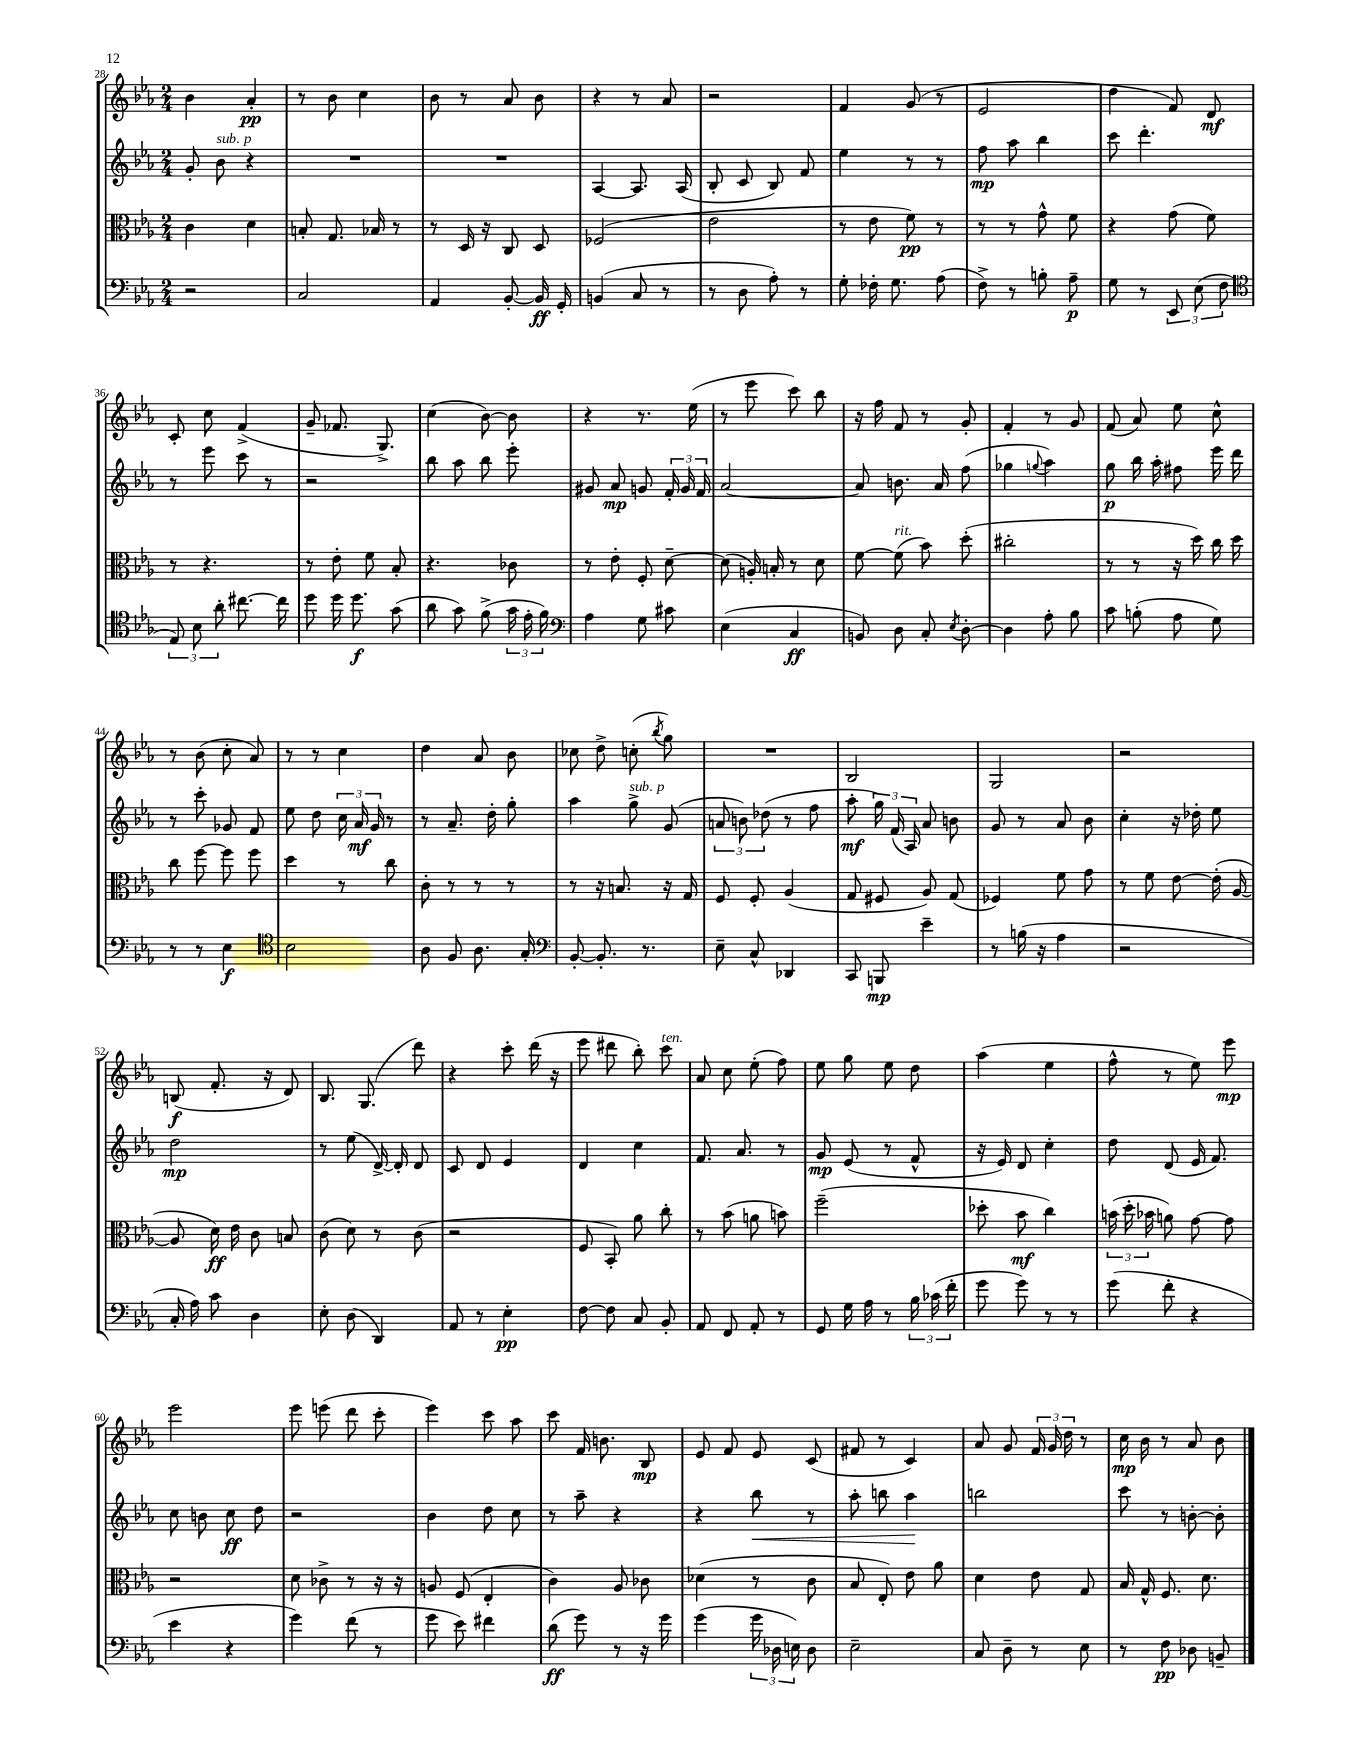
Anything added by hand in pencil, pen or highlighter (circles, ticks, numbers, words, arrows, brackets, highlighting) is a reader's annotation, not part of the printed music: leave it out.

**kern	**kern	**kern	**kern
*staff4	*staff3	*staff2	*staff1
*clefF4	*clefC3	*clefG2	*clefG2
*k[b-e-a-]	*k[b-e-a-]	*k[b-e-a-]	*k[b-e-a-]
*M2/4	*M2/4	*M2/4	*M2/4
2r	4c\	8g'/	4b-\
.	.	8b-\	.
.	4d\	4r	4a-'/
=	=	=	=
2C/	8B'/	2r	8r
.	8.G/	.	8b-\
.	.	.	4cc\
.	16B-/	.	.
.	8r	.	.
=	=	=	=
4AA-/	8r	2r	8b-\
.	16D/	.	8r
.	16r	.	.
[8BB-'/	8C/	.	8a-/
16BB-/]	8D/	.	8b-\
16GG'/	.	.	.
=	=	=	=
(4BB/	(2F-/	[4A-/	4r
8C/	.	8.A-/]	8r
8r	.	.	8a-/
.	.	(16A-/	.
=	=	=	=
8r	2e-\	8B-'/	2r
8D\	.	8c/	.
8A-'\)	.	8B-/)	.
8r	.	8f/	.
=	=	=	=
8G'\	8r	4ee-\	4f/
16F-'\	8e-\	.	.
8.G\	.	.	.
.	8f\)	8r	(8g/
(8A-\	8r	8r	8r
=	=	=	=
8F^\)	8r	8ff\	2e-/
8r	8r	8aa-\	.
8B'\	8g^^\	4bb-\	.
8A-~\	8f\	.	.
=	=	=	=
8G\	4r	8ccc\	4dd\
8r	.	4.ddd'\	.
12EE-/	(8g\	.	8f/)
(12E-\	.	.	.
.	8f\)	.	8d/
12F\	.	.	.
=	=	=	=
*clefC4	*	*	*
12E-/)	8r	8r	8c'/
12B-\	.	.	.
.	4.r	8eee-\	8cc\
12a-'\	.	.	.
[8.cc#\	.	8ccc\	(4f^/
.	.	8r	.
16cc#\]	.	.	.
=	=	=	=
8dd\	8r	2r	8g~/
16dd\	8e-'\	.	8.f-/
8.dd\	.	.	.
.	8f\	.	.
.	.	.	8.G^/)
(8g\	8B-'/	.	.
=	=	=	=
8a-\	4.r	8bb-\	(4cc\
8g\)	.	8aa-\	.
(8f^\	.	8bb-\	[8b-\)
24g\	8c-\	8eee-'\	8b-\]
24e-'\	.	.	.
24f\)	.	.	.
=	=	=	=
*clefF4	*	*	*
4A-\	8r	8g#/	4r
.	8e-'\	8a-/	.
8G\	8F'/	8g/	8.r
8c#\	[8d~\	24f'/	.
.	.	24g/	.
.	.	.	(16ee-\
.	.	24f/	.
=	=	=	=
(4E-\	(8d\]	[2a-/	8r
.	16A'/)	.	8eee-\
.	16B'/	.	.
4C/	8r	.	8ccc\)
.	8d\	.	8bb-\
=	=	=	=
8BB/)	[8f\	8a-/]	16r
.	.	.	16ff\
8D\	(8f\]	8.b\	8f/
8C'/	8b-\)	.	8r
.	.	16a-/	.
8qE-/	.	.	.
[8D'\	(8dd'\	(8ff\	8g'/
=	=	=	=
4D\]	2cc#'\	4gg-\	4f'/
.	.	8qqgg/	.
8A-'\	.	4aa-\)	8r
8B-\	.	.	8g/
=	=	=	=
8c\	8r	8gg\	(8f/
(8B'\	8r	16bb-\	8a-/)
.	.	16aa-'\	.
8A-\	16r	8ff#\	8ee-\
.	16dd\)	.	.
8G\)	16cc\	16eee-\	8cc^^\
.	16dd\	16ddd\	.
=	=	=	=
8r	8cc\	8r	8r
8r	[8ff\	8ccc'\	(8b-\
4E-\	8ff\]	8g-/	8cc'\
.	8ff\	8f/	8a-/)
=	=	=	=
*clefC4	*	*	*
2B-\	4dd\	8ee-\	8r
.	.	8dd\	8r
.	8r	24cc\	4cc\
.	.	24a-/	.
.	.	24g/	.
.	8cc\	8r	.
=	=	=	=
8A-\	8c'\	8r	4dd\
8F/	8r	8.a-~/	.
8.A-\	8r	.	8a-/
.	.	16dd'\	.
.	8r	8gg'\	8b-\
16G'/	.	.	.
=	=	=	=
*clefF4	*	*	*
[8BB-'/	8r	4aa-\	8cc-\
8.BB-'/]	16r	.	8dd^\
.	8.B/	.	.
.	.	8gg^\	(8cc'\
8.r	.	.	.
.	.	.	8qbb-/
.	16r	(8g/	8gg\)
.	16G/	.	.
=	=	=	=
8E-~\	8F/	12a/	2r
.	.	12b\)	.
8C^^/	8F'/	.	.
.	.	(12dd-\	.
4DD-/	(4A-/	8r	.
.	.	8ff\	.
=	=	=	=
8CC/	8G/	8aa-'\	2B-/
8BBB/	8F#/	24gg\)	.
.	.	(24f/	.
.	.	24A-/)	.
4e-~\	8A-/)	8a-/	.
.	(8G/	8b\	.
=	=	=	=
8r	4F-/)	8g/	2G/
(16B\	.	8r	.
16r	.	.	.
4A-\	8f\	8a-/	.
.	8g\	8b-\	.
=	=	=	=
2r	8r	4cc'\	2r
.	8f\	.	.
.	[8e-\	16r	.
.	.	16dd-'\	.
.	(16e-'\]	8ee-\	.
.	[16A-/	.	.
=	=	=	=
16C'/	8A-/]	2dd\	(8B/
16A-\)	.	.	.
8c\	16d\)	.	8.f'/
.	16e-\	.	.
4D\	8c\	.	.
.	.	.	16r
.	8B/	.	8d/)
=	=	=	=
8E-'\	(8c\	8r	8.B-/
(8D\	8d\)	(8ee-\	.
.	.	.	(8.G/
4DD/)	8r	[16d^/)	.
.	.	16d'/]	.
.	(8c\	8d/	8ddd\)
=	=	=	=
8AA-/	2r	8c/	4r
8r	.	8d/	.
4E-'\	.	4e-/	8ccc'\
.	.	.	(16ddd\
.	.	.	16r
=	=	=	=
[8F\	8F/	4d/	8eee-\
8F\]	8BB-'/)	.	8ddd#\
8C/	8a-\	4cc\	8bb-'\)
8BB-'/	8cc'\	.	8ccc\
=	=	=	=
8AA-/	8r	8.f/	8a-/
8FF/	(8b-\	.	8cc\
.	.	8.a-/	.
8AA-'/	8a\	.	(8ee-'\
8r	8b\)	8r	8ff\)
=	=	=	=
8GG/	(2ff~\	8g/	8ee-\
16G\	.	(8e-/	8gg\
16A-\	.	.	.
8r	.	8r	8ee-\
24B-\	.	8f^^/	8dd\
(24c-\	.	.	.
24f'\	.	.	.
=	=	=	=
8g\	8dd-'\	16r	(4aa-\
.	.	16e-/)	.
8g\)	8b-\	8d/	.
8r	4cc\)	4cc'\	4ee-\
8r	.	.	.
=	=	=	=
(8g\	(24b\	8dd\	8ff^^\
.	24dd'\	.	.
.	24b-\	.	.
8f'\	8a\)	(8d/	8r
4r	[8g\	16e-/	8ee-\)
.	.	8.f/)	.
.	8g\]	.	8eee-\
=	=	=	=
4e-\	2r	8cc\	2eee-\
.	.	8b\	.
4r	.	8cc\	.
.	.	8dd\	.
=	=	=	=
4g\)	8d\	2r	8eee-\
.	8c-^\	.	(8eee\
(8f\	8r	.	8ddd\
8r	16r	.	8ccc'\
.	16r	.	.
=	=	=	=
8g\	8A/	4b-\	4eee-\)
8e-\)	(8F/	.	.
4f#\	4E-'/	8dd\	8ccc\
.	.	8cc\	8aa-\
=	=	=	=
(8d\	4c\)	8r	8ccc\
8g\)	.	8aa-~\	16f/
.	.	.	8.b\
8r	8A-/	4r	.
16r	8c-\	.	8B-/
16g\	.	.	.
=	=	=	=
(4g\	(4d-\	4r	8e-/
.	.	.	8f/
24g\	8r	8bb-\	8e-/
24D-\	.	.	.
24E\)	.	.	.
8D-\	8c\	8r	(8c/
=	=	=	=
2E-~\	8B-/	8aa-'\	8f#/
.	8E-'/)	8bb\	8r
.	8e-\	4aa-\	4c/)
.	8a-\	.	.
=	=	=	=
8C/	4d\	2bb\	8a-/
8D~\	.	.	8g/
8r	8e-\	.	24f/
.	.	.	24g/
.	.	.	24dd\
8E-\	8G/	.	8r
=	=	=	=
8r	16B-/	8ccc\	16cc\
.	16G^^/	.	16b-\
8F\	8.F/	8r	8r
8D-\	.	[8b'\	8a-/
.	8.d\	.	.
8BB~/	.	8b'\]	8b-\
==	==	==	==
*-	*-	*-	*-
